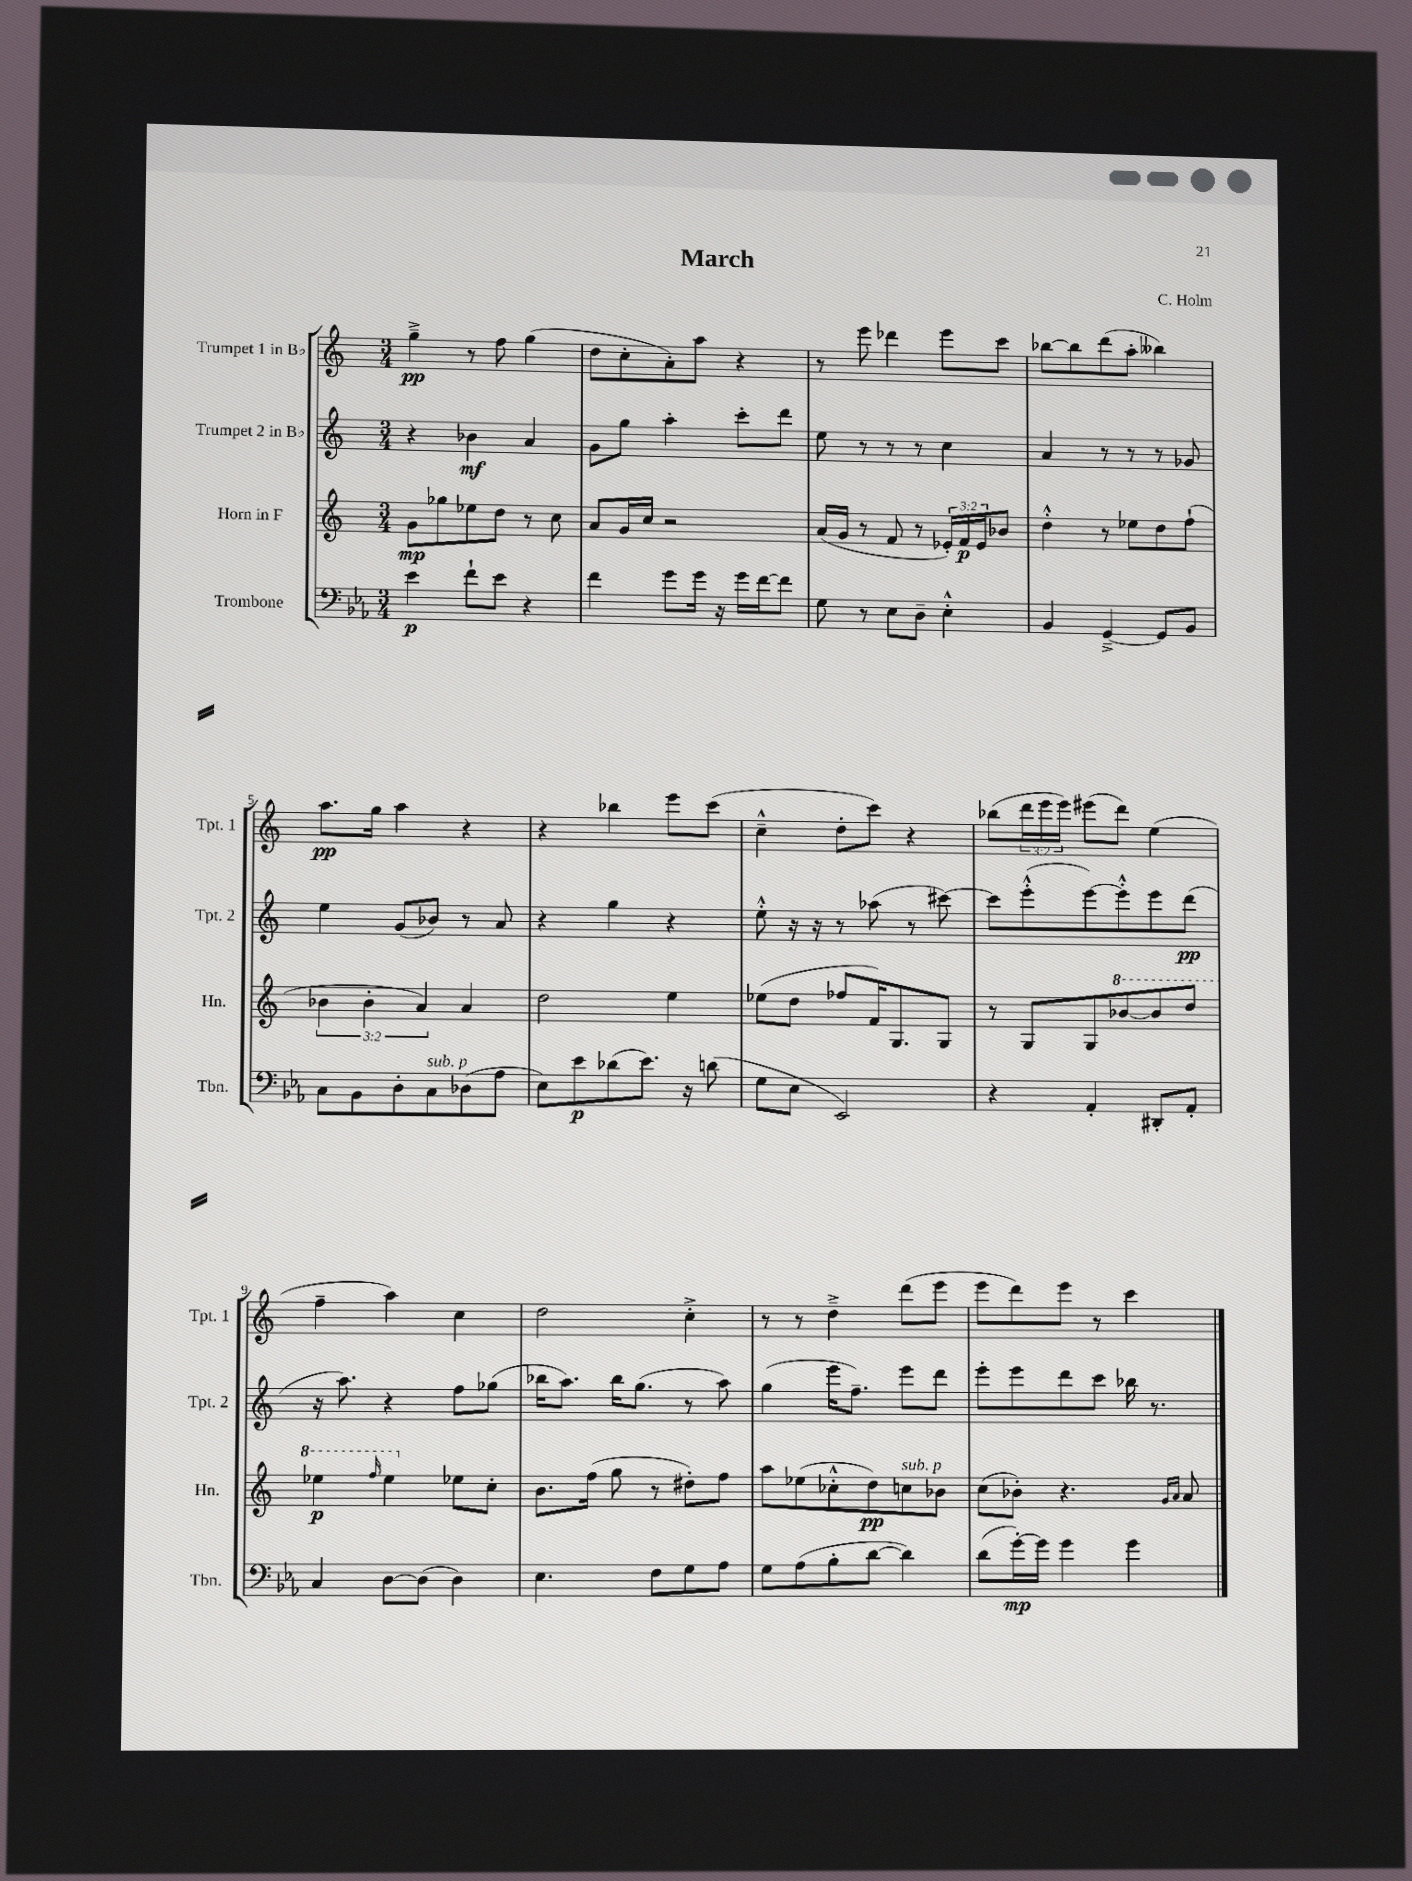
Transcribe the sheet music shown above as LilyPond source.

\header { title = "March" composer = "C. Holm" }
<<
\new StaffGroup <<
\new Staff = "s0" \with { instrumentName = "Trumpet 1 in Bb" shortInstrumentName = "Tpt. 1" } {
    \clef treble \key c \major \numericTimeSignature \time 3/4 \override Staff.TupletNumber.text = #tuplet-number::calc-fraction-text
    g''4--->\pp r8 f''8 g''4( |
    d''8 c''8-. a'8-.) a''8 r4 |
    r8 e'''8 des'''4 e'''8 c'''8 |
    bes''8~ bes''8 d'''8( a''8-. beses''4) |
    a''8.\pp g''16 a''4 r4 |
    r4 bes''4 e'''8 c'''8( |
    c''4---^ d''8-. c'''8) r4 |
    bes''8( \tuplet 3/2 { d'''16 e'''16 e'''16) } eis'''8( d'''8) e''4( |
    f''4-- a''4) c''4 |
    d''2 c''4-.-> |
    r8 r8 d''4---> d'''8( e'''8 |
    e'''8 d'''8) e'''8 r8 c'''4 \bar "|." |
}
\new Staff = "s1" \with { instrumentName = "Trumpet 2 in Bb" shortInstrumentName = "Tpt. 2" } {
    \clef treble \key c \major \numericTimeSignature \time 3/4
    r4 bes'4\mf a'4 |
    g'8 g''8 a''4-. c'''8-. d'''8 |
    e''8 r8 r8 r8 c''4 |
    a'4 r8 r8 r8 ges'8 |
    e''4 g'8( bes'8) r8 a'8 |
    r4 g''4 r4 |
    e''8-.-^ r16 r16 r8 aes''8( r8 cis'''8~) |
    cis'''8 e'''8-.-^( e'''8~) e'''8-.-^ e'''8 d'''8\pp( |
    r16 a''8.) r4 f''8 ges''8( |
    bes''16 a''8.) bes''16 g''8.( r8 a''8) |
    g''4( e'''16 f''8.--) e'''8 d'''8 |
    e'''8-. e'''8 d'''8 c'''8 bes''16 r8. \bar "|." |
}
\new Staff = "s2" \with { instrumentName = "Horn in F" shortInstrumentName = "Hn." } {
    \clef treble \key c \major \numericTimeSignature \time 3/4 \override Staff.TupletNumber.text = #tuplet-number::calc-fraction-text
    g'8\mp ges''8 ees''8 d''8 r8 c''8 |
    a'8 g'16 c''16 r2 |
    a'16( g'16 r8 f'8 r8 \tuplet 3/2 { ees'16-.) f'16\p ees'16 } bes'8 |
    d''4-.-^ r8 ees''8 d''8 f''8-!( |
    \tuplet 3/2 { bes'4 bes'4-. a'4) } a'4 |
    d''2 e''4 |
    ees''8( d''8 fes''8 f'16) g8. g8 |
    r8 g8 g8 \ottava #1 bes''8~ bes''8 d'''8 |
    ees'''4\p \grace { f'''16 } ees'''4 \ottava #0 ees''8 c''8-. |
    b'8. f''16( g''8 r8 dis''8-.) f''8 |
    a''8 ees''8( ces''8-.-^ d''8\pp) c''8^\markup { \italic "sub. p" } bes'8 |
    c''8( bes'8-.) r4. \grace { g'16 a'16 } a'8 \bar "|." |
}
\new Staff = "s3" \with { instrumentName = "Trombone" shortInstrumentName = "Tbn." } {
    \clef bass \key ees \major \numericTimeSignature \time 3/4
    ees'4\p f'8-! ees'8 r4 |
    f'4 g'8 g'16 r16 g'16 f'16~ f'8 |
    g8 r8 ees8 d8-- ees4-.-^ |
    bes,4 g,4~---> g,8 bes,8 |
    c8 bes,8 d8-. c8^\markup { \italic "sub. p" } des8( aes8 |
    ees8) ees'8\p des'8( ees'8.) r16 d'8( |
    g8 ees8 ees,2) |
    r4 aes,4-. dis,8-. aes,8-. |
    c4 d8~ d8( d4) |
    ees4. f8 g8 aes8 |
    g8 aes8( bes8-. d'8~ d'4) |
    d'8( g'16~-.\mp) g'16 g'4 g'4 \bar "|." |
}
>>
>>
